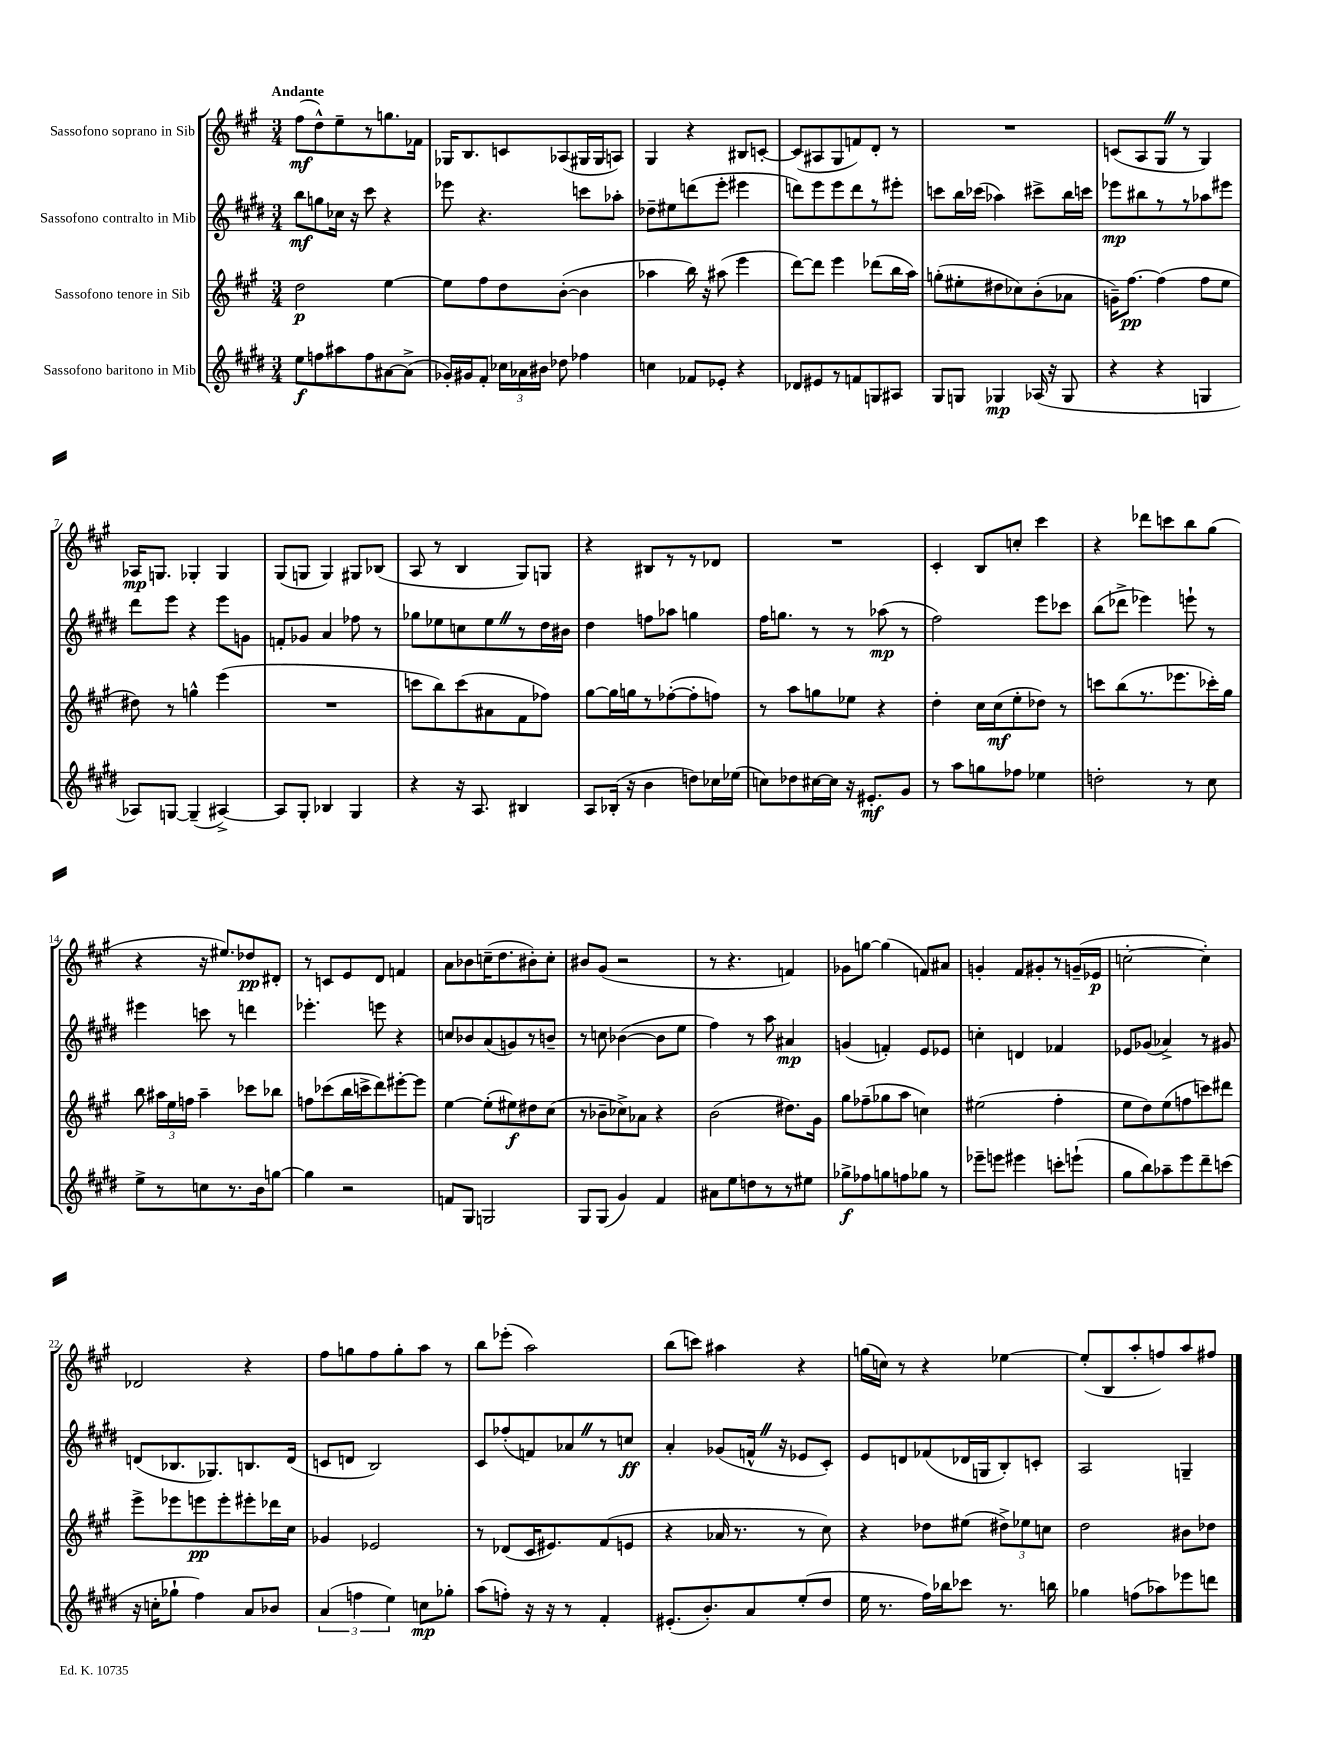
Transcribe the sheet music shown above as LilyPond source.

<<
\new StaffGroup <<
\new Staff = "s0" \with { instrumentName = "Sassofono soprano in Sib" } {
    \clef treble \key a \major \numericTimeSignature \time 3/4 \tempo "Andante"
    \autoBeamOff fis''8[\mf( d''8-^) e''8-- r8 g''8. fes'16] |
    ges16[ b8. c'8 aes8( gis16 gis16 a8]) |
    gis4 r4 bis8[ c'8]~-. |
    c'8[( ais8 gis8 f'8) d'8]-. r8 |
    R2. |
    c'8[( a8 gis8] \once \override BreathingSign.text = \markup { \musicglyph "scripts.caesura.straight" } \breathe r8 gis4) |
    aes16[\mp g8.] ges4-. ges4 |
    gis8[( g8] g4) gis8[ bes8]( |
    a8 r8 b4 gis8[) g8] |
    r4 bis8[ r8 r8 des'8] |
    R2. |
    cis'4-. b8[ c''8]-. cis'''4 |
    r4 des'''8[ c'''8 b''8 gis''8]( |
    r4 r16 eis''8.[) des''8\pp dis'8]-. |
    r8 c'8[ e'8 d'8] f'4 |
    a'8[ bes'8 c''16--( d''8. bis'8-.) c''8]-. |
    bis'8[ gis'8]( r2 |
    r8 r4. f'4) |
    ges'8[ g''8]~ g''4( f'8[) ais'8] |
    g'4-. fis'8[ gis'8-. r8 g'16--( ees'16]\p |
    c''2~-. c''4-.) |
    des'2 r4 |
    fis''8[ g''8 fis''8 g''8-. a''8] r8 |
    b''8[ ees'''8]-.( a''2) |
    b''8[( c'''8]) ais''4 r4 |
    g''16[( c''16]) r8 r4 ees''4~ |
    ees''8[-.( b8 a''8-. f''8) a''8 fis''8] \bar "|." |
}
\new Staff = "s1" \with { instrumentName = "Sassofono contralto in Mib" } {
    \clef treble \key e \major \numericTimeSignature \time 3/4
    \autoBeamOff b''8[\mf g''8 ces''16] r16 cis'''8 r4 |
    ees'''8 r4. c'''8[ aes''8]-. |
    des''8[-- eis''8 d'''8( e'''8]-. eis'''4 |
    d'''8[) e'''8 e'''8 d'''8 r8 eis'''8]-. |
    c'''8[ b''16 ces'''16]( aes''4) cis'''8[-> b''16 c'''16] |
    ees'''8[\mp bis''8 r8 r8 aes''8 eis'''8] |
    dis'''8[ e'''8] r4 e'''8[ g'8] |
    f'8[-. ges'8] a'4 fes''8 r8 |
    ges''8[ ees''8 c''8 ees''8 \once \override BreathingSign.text = \markup { \musicglyph "scripts.caesura.straight" } \breathe r8 dis''16 bis'16] |
    dis''4 f''8[ aes''8] g''4 |
    fis''16[ g''8.] r8 r8 aes''8\mp( r8 |
    fis''2) e'''8[ ces'''8] |
    b''8[( des'''8]-> ees'''4) e'''8-! r8 |
    eis'''4 c'''8 r8 d'''4 |
    ees'''4.-. e'''8 r4 |
    c''8[ bes'8 a'8( g'8) r8 b'8]-- |
    r8 c''8 bes'4~( bes'8[ e''8] |
    fis''4) r8 a''8 ais'4\mp |
    g'4( f'4-.) e'8[ ees'8] |
    c''4-. d'4 fes'4 |
    ees'8[ ges'8]( aes'4->) r8 gis'8 |
    d'8[( bes8. ges8.) b8. d'16]( |
    c'8[ d'8] b2) |
    cis'8[ fes''8-.( f'8) aes'8 \once \override BreathingSign.text = \markup { \musicglyph "scripts.caesura.straight" } \breathe r8 c''8]\ff |
    a'4-. ges'8[( f'16]-^ \once \override BreathingSign.text = \markup { \musicglyph "scripts.caesura.straight" } \breathe r16 ees'8[ cis'8]-.) |
    e'8[ d'8 fes'8( des'16 g16 b8-.) c'8]-. |
    a2 g4-- \bar "|." |
}
\new Staff = "s2" \with { instrumentName = "Sassofono tenore in Sib" } {
    \clef treble \key a \major \numericTimeSignature \time 3/4
    \autoBeamOff d''2\p e''4~ |
    e''8[ fis''8 d''8 b'8]~-.( b'4 |
    aes''4 b''16) r16 ais''8( e'''4 |
    d'''8[~) d'''8] e'''4 des'''8[( b''16 a''16]) |
    g''8[-.( eis''8-. dis''8 ces''8) b'8-.( aes'8] |
    g'16[--) fis''8.]~\pp fis''4( fis''8[ e''8] |
    dis''8) r8 g''4-^ e'''4( |
    R2. |
    c'''8[ b''8) c'''8( ais'8 fis'8 fes''8]) |
    gis''8[~ gis''16 g''16 r8 fes''8~-.( fes''8-. f''8]) |
    r8 a''8[ g''8 ees''8] r4 |
    d''4-. cis''16[ cis''16\mf( e''8-. des''8]) r8 |
    c'''8[ b''8( r8. ees'''8. ces'''16-.) gis''16] |
    b''8 \tuplet 3/2 { ais''16[ e''16 f''16] } ais''4-- ces'''8[ bes''8] |
    f''8[ ces'''8( b''16 c'''16-> d'''8) eis'''8~-. eis'''8] |
    e''4~ e''8[-.( eis''8\f) dis''8 cis''8]( |
    r8 bes'8[-- ces''8->) aes'8] r4 |
    b'2( dis''8.[) gis'16] |
    gis''8[ fes''8--( ges''8 a''8] c''4) |
    eis''2( fis''4-. |
    e''8[ d''8) e''8( f''8 c'''8) dis'''8] |
    e'''8[-> ees'''8 e'''8\pp e'''8-. eis'''8-. des'''16 cis''16] |
    ges'4 ees'2 |
    r8 des'8[( cis'16 eis'8.) fis'8( e'8] |
    r4 aes'16 r8. r8 cis''8) |
    r4 des''8[ eis''8]( \tuplet 3/2 { dis''8[->) ees''8 c''8] } |
    d''2 bis'8[ des''8] \bar "|." |
}
\new Staff = "s3" \with { instrumentName = "Sassofono baritono in Mib" } {
    \clef treble \key e \major \numericTimeSignature \time 3/4
    \autoBeamOff e''8[\f f''8 ais''8 f''8 ais'8~ ais'8]->( |
    ges'16[-.) gis'16 fis'8]-. \tuplet 3/2 { ces''16[ aes'16 bis'16] } des''8 fes''4 |
    c''4 fes'8[ ees'8]-. r4 |
    des'8[ eis'8 r8 f'8 g8 ais8] |
    gis8[ g8] ges4\mp aes16( r16 ges8 |
    r4 r4 g4 |
    aes8[) g8]~ g4--( ais4~->) |
    ais8[ gis8]-. bes4 gis4 |
    r4 r16 a8. bis4 |
    a8[ bes16]-.( r16 b'4 d''8[) ces''16 ees''16]( |
    c''8[) des''8 cis''16~ cis''16] r16 eis'8.[-.\mf gis'8] |
    r8 a''8[ g''8 fes''8] ees''4 |
    d''2-. r8 cis''8 |
    e''8[-> r8 c''8 r8. b'16 g''8]~ |
    g''4 r2 |
    f'8[ gis8] g2 |
    gis8[ gis8]( gis'4) fis'4 |
    ais'8[ e''8 d''8 r8 r8 eis''8] |
    ges''8[->\f fes''8 g''8 f''8 ges''8] r8 |
    ees'''8[-- e'''8] eis'''4 c'''8[-. e'''8]-!( |
    gis''8[ b''8) aes''8-- e'''8 dis'''8-- c'''8]( |
    r16 c''16[-. ges''8]-! fis''4) a'8[ bes'8] |
    \tuplet 3/2 { a'4( f''4 e''4) } c''8[\mp ges''8]-. |
    a''8[( f''8]-.) r16 r16 r8 fis'4-. |
    eis'8.[-.( b'8.-.) a'8 e''8-.( dis''8] |
    e''16 r8. fis''16[) bes''16 ces'''8] r8. b''16 |
    ges''4 f''8[( aes''8) ees'''8 d'''8] \bar "|." |
}
>>
>>
